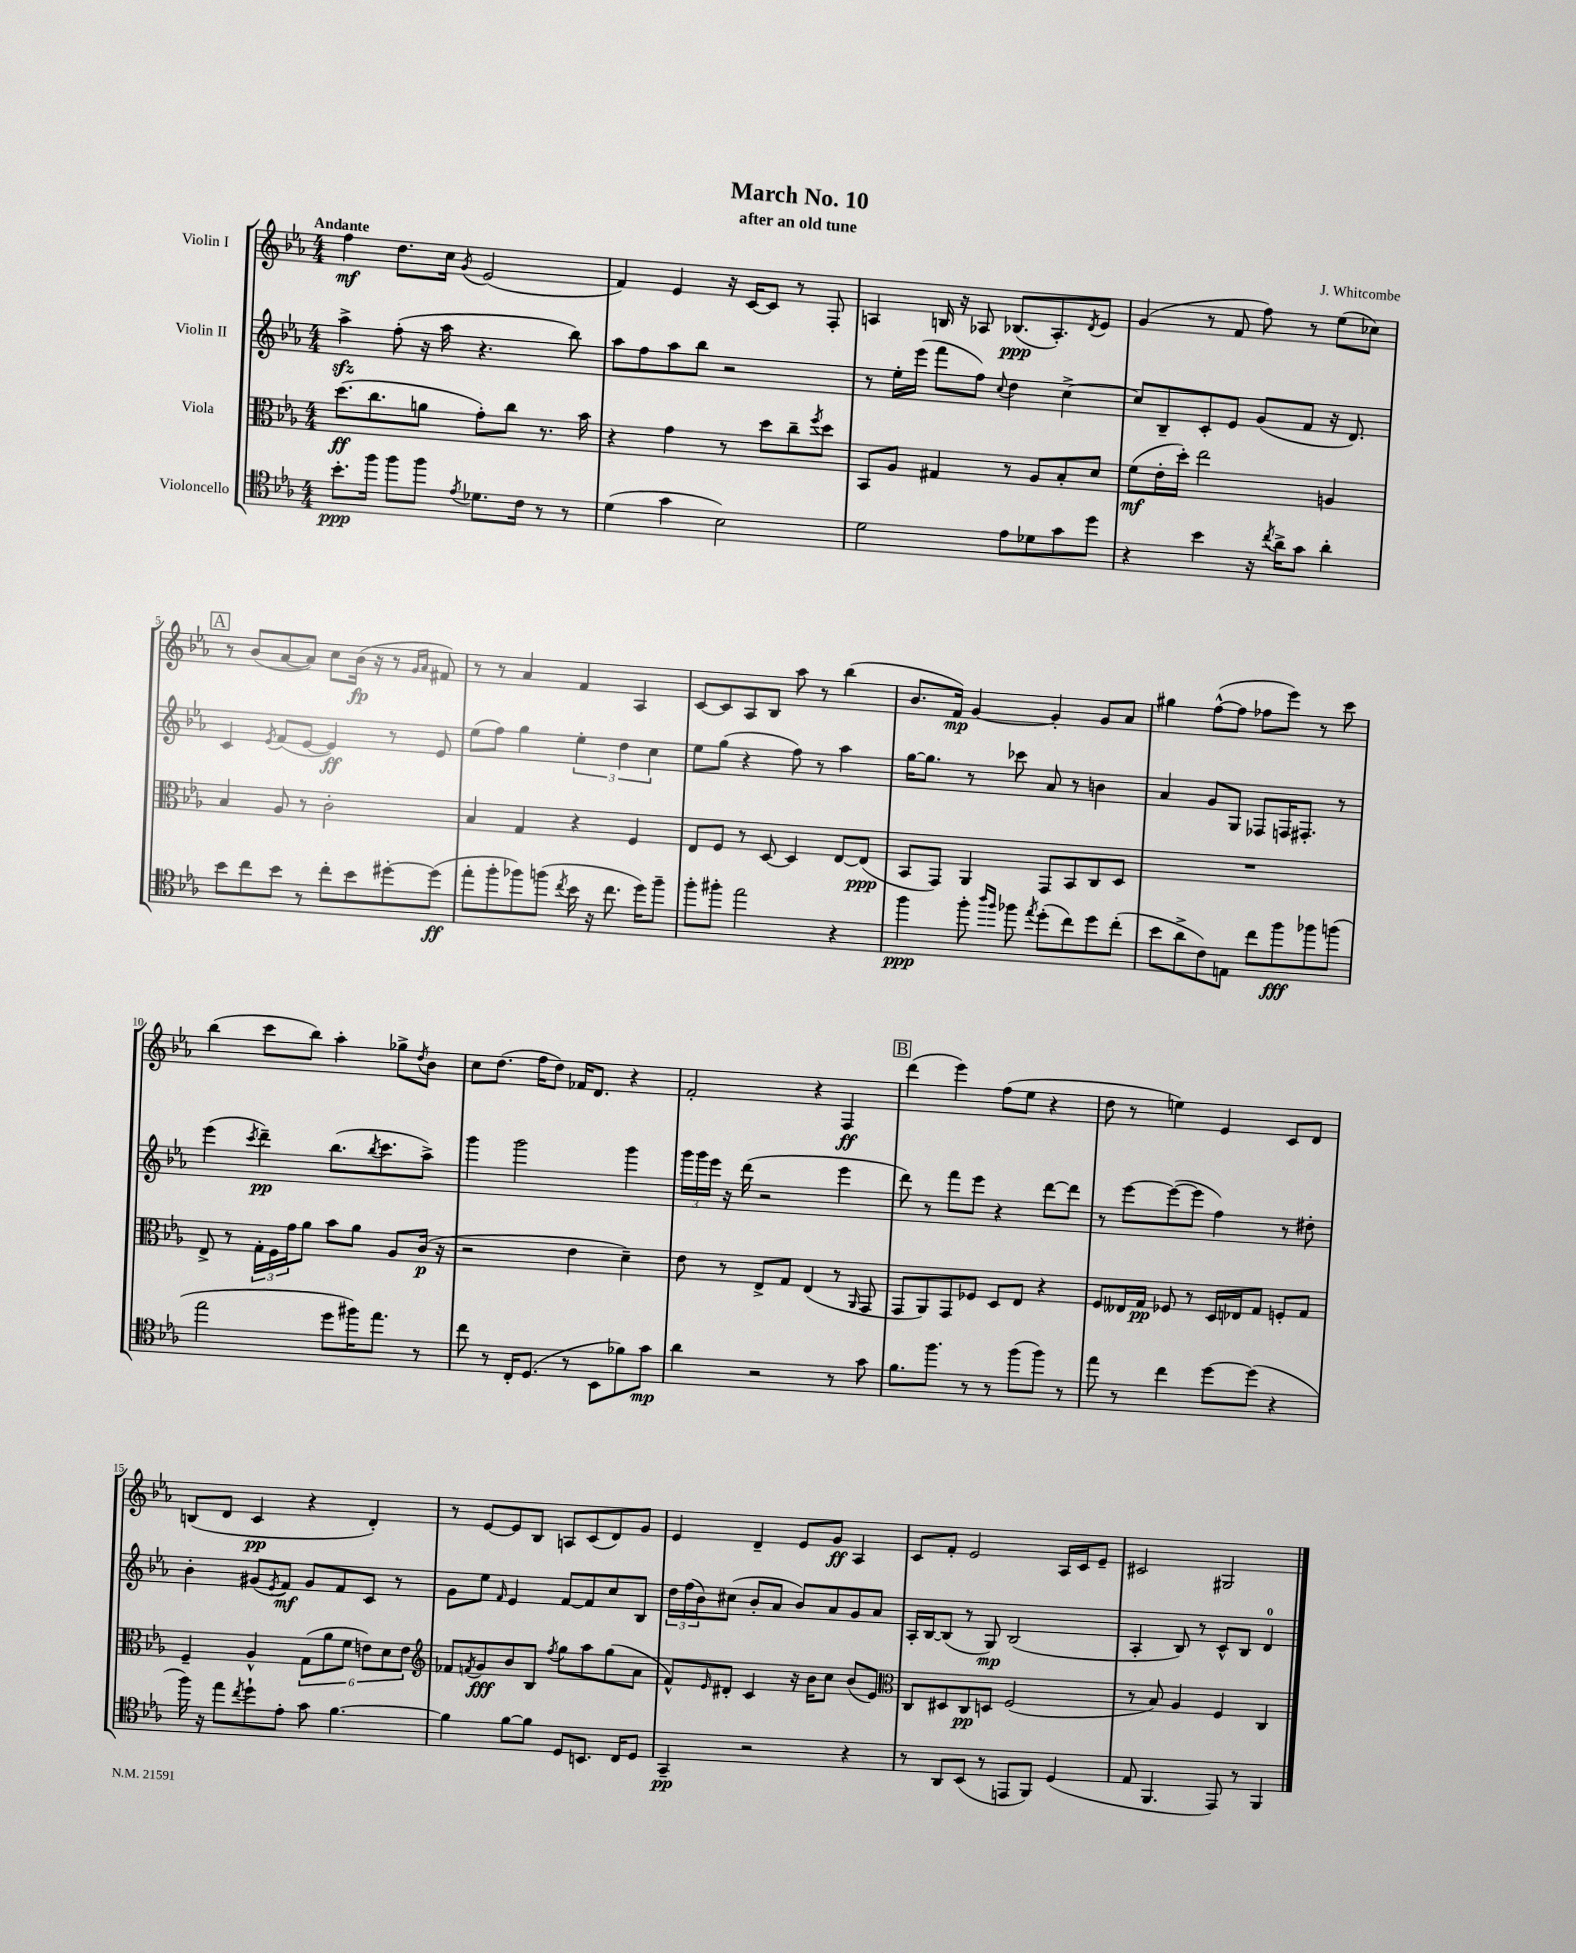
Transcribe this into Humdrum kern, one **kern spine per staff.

**kern	**kern	**kern	**kern
*staff4	*staff3	*staff2	*staff1
*clefC4	*clefC3	*clefG2	*clefG2
*k[b-e-a-]	*k[b-e-a-]	*k[b-e-a-]	*k[b-e-a-]
*M4/4	*M4/4	*M4/4	*M4/4
8.b-'	(8.dd	4aa-^	4ff
16ff	8.cc	.	.
8ff	.	(8ff'	8.dd
8ff	8a	16r	.
.	.	16aa-	16cc
8qe-	.	.	8qg
8.d-	8g')	4.r	(2e-
.	8cc	.	.
16c	.	.	.
8r	8.r	.	.
8r	.	8bb-)	.
.	16b-	.	.
=	=	=	=
(4d	4r	8aa-	4f)
.	.	8ff	.
4g	4g	8aa-	4e-
.	.	8bb-	.
2B-)	8r	2r	16r
.	.	.	[16c
.	8dd	.	8c]
.	8cc~	.	8r
.	8qff	.	.
.	8dd	.	8F'
=	=	=	=
2d	8BB-	8r	4A
.	8A-	16ee-'	.
.	.	(16eee-	.
.	4G#	8fff	16B
.	.	.	16r
.	.	8ff)	8A-
.	.	8qqcc	.
8e-	8r	4dd	(8.B-
8d-	8A-	.	.
.	.	.	8.A-')
8g	8B-'	[4cc^	.
.	.	.	8qd
8dd	8d	.	8e-
=	=	=	=
4r	(8f	8cc]	(4g
.	16e-'	8B-~	.
.	16dd')	.	.
4b-	2ee-	8c'	8r
.	.	8e-	8f
16r	.	(8g	8ff)
8qcc	.	.	.
16a-^	.	.	.
8g	.	8f	8r
4a-'	4A	16r	(8ee-
.	.	8.d)	.
.	.	.	8cc-)
=	=	=	=
8b-	4B-	4c	8r
8cc	.	.	(8b-
.	.	8qe-	.
8b-	8A-	(8f	[8a-
8r	8r	[8e-	8a-])
8cc'	2c'	4e-])	8cc
8b-	.	.	(16b-
.	.	.	16r
[8dd#'	.	8r	8r
.	.	.	16qqg
.	.	.	16qqa-
(8dd#]	.	8e-	8f#)
=	=	=	=
8ee-'	4B-	(8ee-	8r
8ff'	.	8ff)	8r
8ff-)	4G	4gg	4a-
(8ff	.	.	.
8qcc	.	.	.
16b-	4r	6ee-'	4f
16r	.	.	.
8.cc	.	.	.
.	.	6dd	.
.	4F	.	4A-
16dd)	.	.	.
.	.	6cc	.
8ff~	.	.	.
=	=	=	=
8ff'	8E-	8ee-	[8c
8ff#'	8F	(8gg	8c]
2ee-	8r	4r	8A-
.	[8D	.	8B-
.	4D]	8ff)	8aa-
.	.	8r	8r
4r	[8E-	4aa-	(4bb-
.	(8E-]	.	.
=	=	=	=
4ff	8BB-	[16gg	8.b-
.	.	8.gg]	.
.	8GG)	.	.
.	.	.	16f)
8ff'	4AA-	8r	[4g
16qqaa-	.	.	.
16qqff	.	.	.
8ff-	.	8ccc-	.
8qee-	.	.	.
(8dd'	8GG	8a-	4g']
8cc)	8BB-	8r	.
8dd	8C	4b	8g
(8cc'	8D	.	8a-
=	=	=	=
8b-	1r	4a-	4gg#
8a-^	.	.	.
8c)	.	8g	([8ff^^
8E	.	8G	8ff]
8cc	.	8F-	8ff-
8ff	.	16F	8eee-)
.	.	8.F#'	.
8ff-	.	.	8r
(8ff	.	8r	8ccc
=	=	=	=
2ee-	8E-^	(4eee-	(4bb-
.	8r	.	.
.	.	8qccc	.
.	24G'	4ddd~)	8ccc
.	24F	.	.
.	24g	.	.
.	8a-	.	8bb-)
8dd	8b-	(8.bb-	4aa-'
16ff#)	8a-	.	.
.	.	8qbb-	.
8.ee-	.	8.ccc	.
.	8A-	.	8gg-^
.	.	.	8qdd
8r	(16c	8aa-^)	8b-
.	16r	.	.
=	=	=	=
8cc	2r	4ggg	8cc
8r	.	.	(8.dd
16C'	.	2ggg	.
(8.D	.	.	16ff
.	.	.	8dd)
8r	4e-	.	16f-
.	.	.	8.d
8BB-	.	.	.
8f-)	4d~)	4ggg	4r
8g	.	.	.
=	=	=	=
4a-	8e-	24ggg	2f'
.	.	24ggg	.
.	.	24eee-	.
.	8r	16r	.
.	.	(16ddd	.
2r	8E-^	2r	.
.	8G	.	.
.	(4E-	.	4r
8r	8r	4eee-	4F
.	16qqAA-	.	.
8g	8GG	.	.
=	=	=	=
8.f	8GG	8ddd)	(4ddd
.	8AA-)	8r	.
8.ff	.	.	.
.	8GG	8fff	4eee-)
8r	8F-	8eee-	.
8r	8D	4r	(8ff
(8ff	8E-	.	8ee-
8ff)	4r	[8ddd	4r
8r	.	8ddd]	.
=	=	=	=
8ee-	8F	8r	8dd
8r	16E--	[8eee-	8r
.	16G	.	.
4cc	8F-	(8eee-_	4ee)
.	8r	8eee-]	.
[8dd	16D	4ff)	4e-
.	16E-	.	.
(8dd]	8G	.	.
4r	8F'	8r	8c
.	8G	8dd#'	8d
=	=	=	=
16ff)	4F~	4b-'	(8B
16r	.	.	.
8ee-	.	.	8d
8qcc	.	.	.
8dd`	4A-^^	(8g#	4c
.	.	8qe-	.
8e-'	.	8f)	.
8g	(12G	8g#	4r
.	12a-	.	.
[4.f	.	8f	.
.	12f	.	.
.	12e)	8c	4d')
.	12d	.	.
.	.	8r	.
.	12e	.	.
=	=	=	=
*	*clefG2	*	*
4f]	8f-	8g	8r
.	8qf	.	.
.	8g	8ee-	[8e-
.	.	16qqf	.
[8f	8b-	4e-	8e-]
8f]	8B-	.	8B-
.	8qff	.	.
8D	8gg	[8f	8A
8.BB	8aa-	8f]	(8c
.	(8gg	8cc	8d)
16C	.	.	.
8D	8a-	8B-	8g
=	=	=	=
4GG~	8f^^)	24dd	4e-
.	.	(24ff	.
.	.	24b-)	.
.	16qqe-	.	.
.	8d#'	(8cc#	.
2r	4c	8b-'	4d~
.	.	8a-	.
.	16r	8b-)	8e-
.	16b-	.	.
.	8cc	8a-	8g
4r	(8b-	8g	4A-
.	8e-)	8a-	.
=	=	=	=
*	*clefC3	*	*
8r	8C	16A-'	8c
.	.	[16B-	.
8AA-	8D#	(8B-]	8f'
(8BB-	8C	8r	2e-
8r	8D	8G)	.
8EE	(2F	(2B-	.
8FF)	.	.	.
(4D	.	.	16A-
.	.	.	16c
.	.	.	8e-~
=	=	=	=
8E-	8r	4A-'	2c#
4.FF	8B-)	.	.
.	4A-	8B-)	.
.	.	8r	.
8EE-)	4F	8c^^	2G#
8r	.	8B-	.
4FF	4C	4d	.
==	==	==	==
*-	*-	*-	*-
